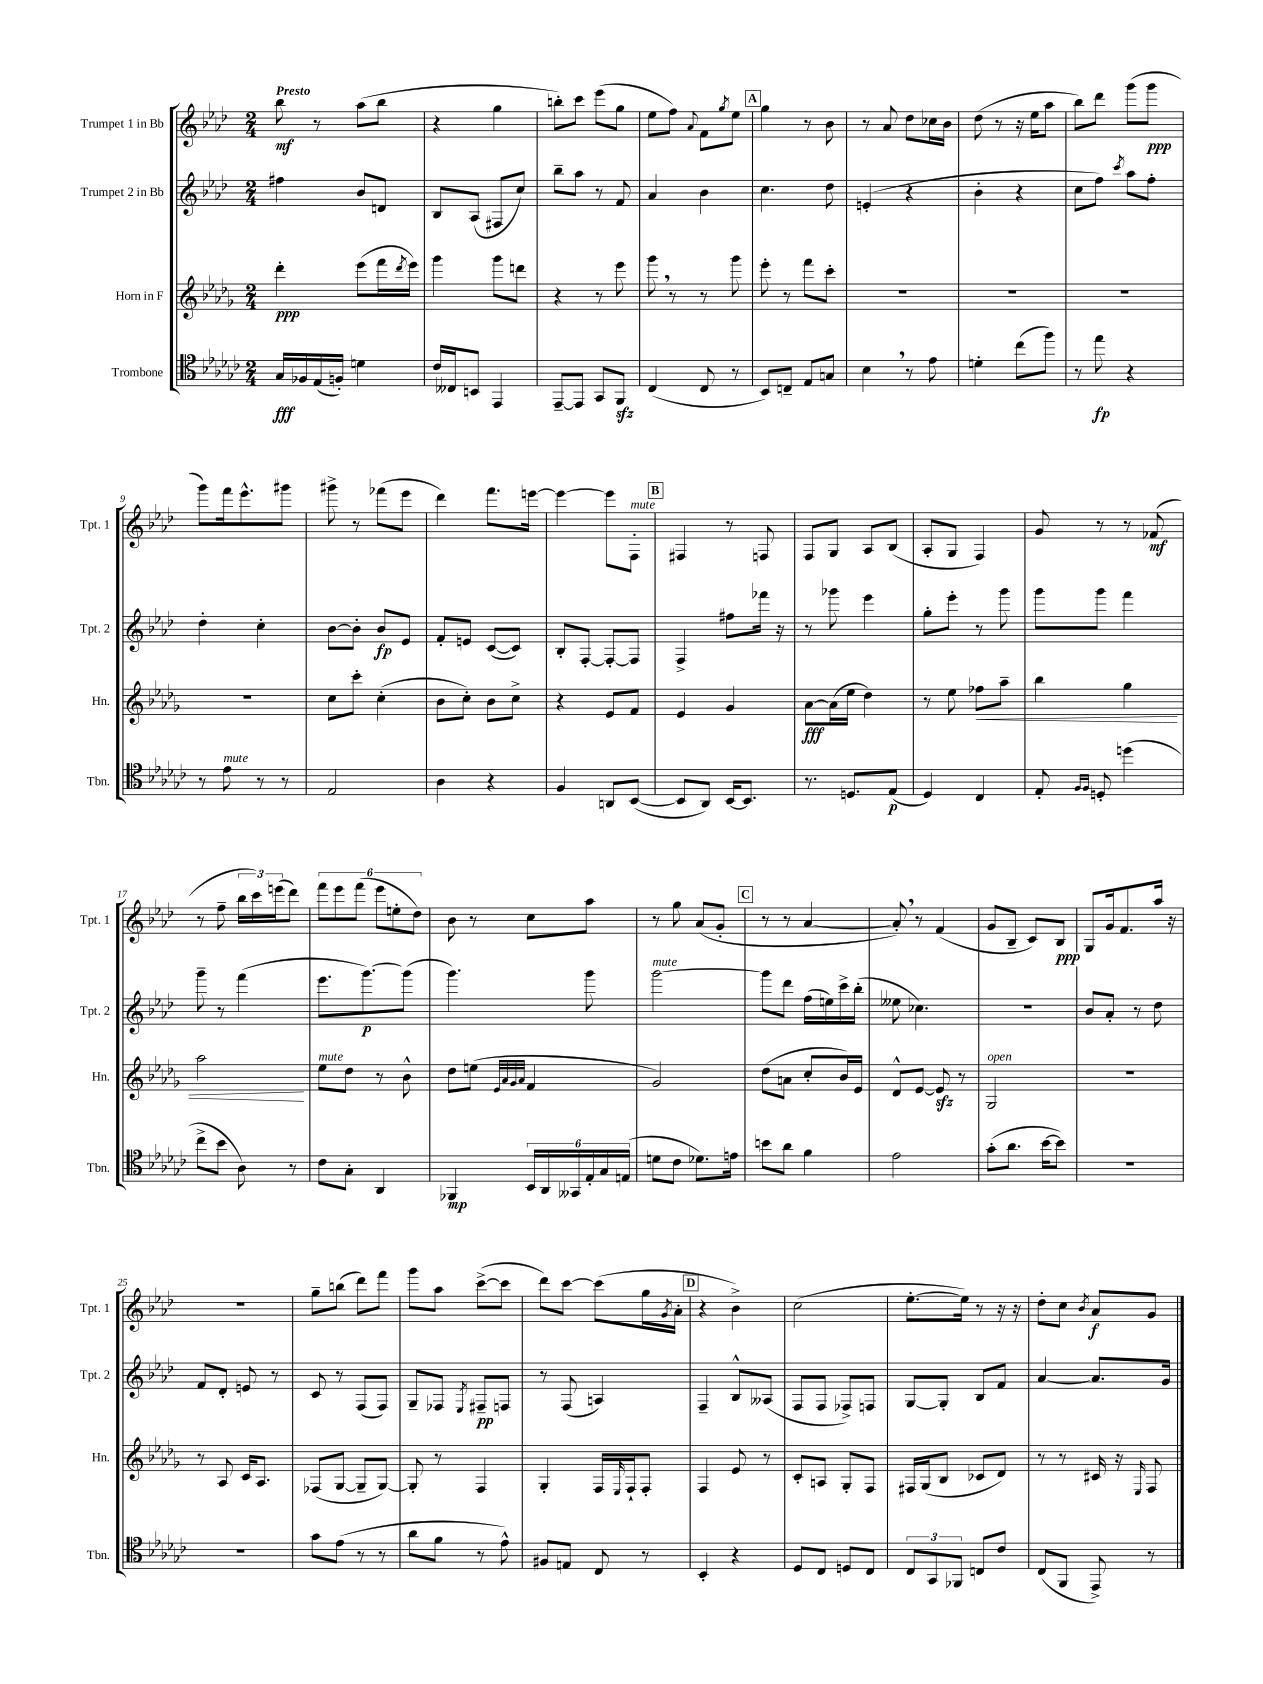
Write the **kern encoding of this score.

**kern	**dynam	**kern	**dynam	**kern	**dynam	**kern	**dynam
*part4	*part4	*part3	*part3	*part2	*part2	*part1	*part1
*staff4	*staff4	*staff3	*staff3	*staff2	*staff2	*staff1	*staff1
*I"Trombone	*	*I"Horn in F	*	*I"Trumpet 2 in Bb	*	*I"Trumpet 1 in Bb	*
*I'Tbn.	*	*I'Hn.	*	*I'Tpt. 2	*	*I'Tpt. 1	*
*clefC4	*	*clefG2	*	*clefG2	*	*clefG2	*
*k[b-e-a-d-g-c-]	*	*k[b-e-a-d-g-]	*	*k[b-e-a-d-]	*	*k[b-e-a-d-]	*
*M2/4	*	*M2/4	*	*M2/4	*	*M2/4	*
=1	=1	=1	=1	=1	=1	=1	=1
!	!	!	!	!	!	!LO:TX:a:B:t=Presto	!
16G-/LL	fff	4ddd-'\	ppp	4ff#X\	.	8bb-\	mf
16F-X/	.	.	.	.	.	.	.
(16E-/	.	.	.	.	.	8r	.
16Fn'/JJ)	.	.	.	.	.	.	.
4dn\	.	(8eee-\L	.	8b-/L	.	(8aa-\L	.
.	.	16fff\L	.	8dn/J	.	8bb-\J	.
.	.	8qddd-/	.	.	.	.	.
.	.	16eee-\JJ)	.	.	.	.	.
=2	=2	=2	=2	=2	=2	=2	=2
16c-/LL	.	4ggg-\	.	8B-/L	.	4r	.
16C--X/J	.	.	.	.	.	.	.
8BBn/J	.	.	.	(8A-/J	.	.	.
4EE-/	.	8ggg-\L	.	8F#X/L	.	4gg\	.
.	.	8dddn\J	.	8cc/J)	.	.	.
=3	=3	=3	=3	=3	=3	=3	=3
[8EE-~/L	.	4r	.	8bb-~\L	.	8bbn'\L)	.
8EE-/J]	.	.	.	8aa-\J	.	8ccc\J	.
8GG-/L	.	8r	.	8r	.	(8eee-\L	.
8FFzz/J	.	8eee-\	.	8f/	.	8gg\J	.
=4	=4	=4	=4	=4	=4	=4	=4
(4C-/	.	8ggg-,\	.	4a-/	.	8ee-\L	.
.	.	8r	.	.	.	8ff\J)	.
.	.	.	.	.	.	8qqa-/	.
8C-/	.	8r	.	4b-\	.	8f\L	.
.	.	.	.	.	.	8qgg/	.
8r	.	8ggg-\	.	.	.	8ee-\J	.
!!LO:REH:place=s1:t=A
=5	=5	=5	=5	=5	=5	=5	=5
8BB-/L)	.	8eee-'\	.	4.cc\	.	4gg\	.
8Cn~/J	.	8r	.	.	.	.	.
8E-/L	.	8fff\L	.	.	.	8r	.
8Gn/J	.	8ccc'\J	.	8dd-\	.	8b-\	.
=6	=6	=6	=6	=6	=6	=6	=6
4B-,\	.	2r	.	(4en'/	.	8r	.
.	.	.	.	.	.	8a-/	.
8r	.	.	.	4r	.	8dd-\L	.
8e-\	.	.	.	.	.	16cc-X\L	.
.	.	.	.	.	.	16b-\JJ	.
=7	=7	=7	=7	=7	=7	=7	=7
4dn'\	.	2r	.	4b-'\	.	(8dd-\	.
.	.	.	.	.	.	8r	.
(8cc-\L	.	.	.	4r	.	16r	.
.	.	.	.	.	.	16ee-\KL	.
8ff\J)	.	.	.	.	.	8aa-\J	.
=8	=8	=8	=8	=8	=8	=8	=8
8r	.	2r	.	8cc\L	.	8bb-\L)	.
8ee-\	fp	.	.	8ff\J)	.	8ddd-\J	.
.	.	.	.	8qccc/	.	.	.
4r	.	.	.	8aa-\L	.	(8ggg\L	.
.	.	.	.	8ff'\J	.	8ggg\J	ppp
!!LO:LB:g=z
=9	=9	=9	=9	=9	=9	=9	=9
8r	.	2r	.	4dd-'\	.	8ggg\L)	.
!LO:TX:a:i:t=mute	!	!	!	!	!	!	!
8e-\	.	.	.	.	.	16fff\k	.
.	.	.	.	.	.	8.eee-^^\	.
8r	.	.	.	4cc'\	.	.	.
8r	.	.	.	.	.	8ggg#X\J	.
=10	=10	=10	=10	=10	=10	=10	=10
2E-/	.	8cc\L	.	[8b-\L	.	8ggg#X^\	.
.	.	8ccc'\J	.	8b-'\J]	.	8r	.
.	.	(4cc'\	.	8b-/L	fp	(8fff-X\L	.
.	.	.	.	8e-/J	.	8eee-\J	.
=11	=11	=11	=11	=11	=11	=11	=11
4A-\	.	8b-\L	.	8f'/L	.	4ddd-\)	.
.	.	8cc'\J)	.	8en/J	.	.	.
4r	.	8b-\L	.	([8c/L	.	8.fff\L	.
.	.	8cc^\J	.	8c/J])	.	.	.
.	.	.	.	.	.	[16eeen\Jk	.
=12	=12	=12	=12	=12	=12	=12	=12
4F/	.	4r	.	8B-'/L	.	4eee\_	.
.	.	.	.	[8F'/J	.	.	.
8AAn/L	.	8e-/L	.	8F'/L_	.	8eee\L]	.
!	!	!	!	!	!	!LO:TX:a:i:t=mute	!
([8BB-/J	.	8f/J	.	8F/J]	.	8F'\J	.
!!LO:REH:place=s1:t=B
=13	=13	=13	=13	=13	=13	=13	=13
8BB-/L]	.	4e-/	.	4F^/	.	4F#X/	.
8AA-/J)	.	.	.	.	.	.	.
[16BB-/KL	.	4g-/	.	8ff#X\L	.	8r	.
8.BB-/J]	.	.	.	.	.	.	.
.	.	.	.	16fff-X\Jk	.	8Fn/	.
.	.	.	.	16r	.	.	.
=14	=14	=14	=14	=14	=14	=14	=14
8.r	.	[8a-\L	fff	8r	.	8F/L	.
.	.	(16a-\L]	.	8ggg-X\	.	8G/J	.
8.Dn/L	.	16ee-\JJ	.	.	.	.	.
.	.	4dd-\)	.	4eee-\	.	8A-/L	.
(8E-/J	p	.	.	.	.	(8B-/J	.
=15	=15	=15	=15	=15	=15	=15	=15
4D-/)	.	8r	.	8gg'\L	.	8A-'/L	.
.	.	8ee-\	.	8eee-'\J	.	8G/J	.
!	!	!	!LO:HP:b	!	!	!	!
4C-/	.	8ff-X\L	<	8r	.	4F/)	.
.	.	8aa-~\J	.	8ggg\	.	.	.
=16	=16	=16	=16	=16	=16	=16	=16
8E-'/	.	4bb-\	.	8ggg\L	.	8g/	.
16qqF/LL	.	.	.	.	.	.	.
16qqF/JJ	.	.	.	.	.	.	.
8Dn'/	.	.	.	8ggg\J	.	8r	.
(4ddn\	.	4gg-\	.	4fff\	.	8r	.
.	.	.	.	.	.	(8f-X/	mf
!!LO:LB:g=z
=17	=17	=17	=17	=17	=17	=17	=17
8cc-^\L	.	2aa-\	.	8ggg~\	.	8r	.
8b-\J	.	.	.	8r	.	8ff~\	.
8A-\)	.	.	.	(4fff\	.	24bb-\LL	.
.	.	.	.	.	.	24ccc\)	.
.	.	.	.	.	.	(24eeen\J	.
8r	.	.	.	.	.	8ddd-\J)	.
.	.	.	[	.	.	.	.
=18	=18	=18	=18	=18	=18	=18	=18
!	!	!LO:TX:a:i:t=mute	!	!	!	!	!
8c-\L	.	8ee-\L	.	8.eee-\L	.	12fff\L	.
.	.	.	.	.	.	12eee-\	.
8G-'\J	.	8dd-\J	.	.	.	.	.
.	.	.	.	.	.	(12fff\J	.
.	.	.	.	[8.ggg\)	p	.	.
4AA-/	.	8r	.	.	.	12eee-\L	.
.	.	.	.	.	.	12een'\	.
.	.	8b-^^\	.	(8ggg\J]	.	.	.
.	.	.	.	.	.	12dd-\J)	.
=19	=19	=19	=19	=19	=19	=19	=19
4FF-X/	mp	8dd-\L	.	4.ggg\)	.	8b-\	.
.	.	(8een\J	.	.	.	8r	.
.	.	32qqe-/LLL	.	.	.	.	.
.	.	32qqa-/	.	.	.	.	.
.	.	32qqg-/	.	.	.	.	.
.	.	32qqa-/JJJ	.	.	.	.	.
24BB-/LL	.	4f/	.	.	.	8cc\L	.
24AA-/	.	.	.	.	.	.	.
24GG--X/	.	.	.	.	.	.	.
24E-'/	.	.	.	8ggg\	.	8aa-\J	.
24G-/	.	.	.	.	.	.	.
(24En/JJ	.	.	.	.	.	.	.
=20	=20	=20	=20	=20	=20	=20	=20
!	!	!	!	!LO:TX:a:i:t=mute	!	!	!
8dn\L	.	2g-/)	.	[2ggg\	.	8r	.
8c-\J	.	.	.	.	.	8gg\	.
8.d-X\L)	.	.	.	.	.	(8a-/L	.
.	.	.	.	.	.	8g'/J	.
16en\Jk	.	.	.	.	.	.	.
!!LO:REH:place=s1:t=C
=21	=21	=21	=21	=21	=21	=21	=21
8bn\L	.	(8dd-\L	.	8ggg\L]	.	8r	.
8a-\J	.	8an\J	.	8ddd-\J	.	8r	.
4f\	.	8cc'/L	.	(16ff\LL	.	[4a-/	.
.	.	.	.	16een\)	.	.	.
.	.	16b-/L)	.	16ccc^\	.	.	.
.	.	16e-/JJ	.	(16bb-'\JJ	.	.	.
=22	=22	=22	=22	=22	=22	=22	=22
2e-\	.	8d-^^/L	.	8ee--X\	.	8a-',/])	.
.	.	[8e-/J	.	4.cc-X\)	.	8r	.
.	.	8e-zz/]	.	.	.	(4f/	.
.	.	8r	.	.	.	.	.
=23	=23	=23	=23	=23	=23	=23	=23
!	!	!LO:TX:a:i:t=open	!	!	!	!	!
(8g-'\L	.	2G-/	.	2r	.	8g/L	.
8.a-\J	.	.	.	.	.	8B-~/J	.
.	.	.	.	.	.	8c/L)	.
[16b-\KL	.	.	.	.	.	.	.
8b-\J])	.	.	.	.	.	8B-/J	ppp
=24	=24	=24	=24	=24	=24	=24	=24
2r	.	2r	.	8b-/L	.	8G/L	.
.	.	.	.	8a-'/J	.	16g/k	.
.	.	.	.	.	.	8.f/	.
.	.	.	.	8r	.	.	.
.	.	.	.	8dd-\	.	16aa-/Jk	.
.	.	.	.	.	.	16r	.
!!LO:LB:g=z
=25	=25	=25	=25	=25	=25	=25	=25
2r	.	8r	.	8f/L	.	2r	.
.	.	8A-/	.	8d-'/J	.	.	.
.	.	16c/KL	.	8en/	.	.	.
.	.	8.A-/J	.	.	.	.	.
.	.	.	.	8r	.	.	.
=26	=26	=26	=26	=26	=26	=26	=26
8g-\L	.	(8F-X/L	.	8c/	.	8gg~\L	.
(8e-\J	.	[8G-/J	.	8r	.	(8bbn\J	.
8r	.	8G-~/L]	.	(8F/L	.	8ddd-\L)	.
8r	.	[8G-/J)	.	8F/J)	.	8fff\J	.
=27	=27	=27	=27	=27	=27	=27	=27
8a-\L	.	8G-'/]	.	8G~/L	.	8ggg\L	.
8f\J	.	8r	.	8F-X/J	.	8aa-\J	.
.	.	.	.	8qE-/	.	.	.
8r	.	4F/	.	8F#X~/L	pp	([8ccc^\L	.
8e-^^\)	.	.	.	8Fn/J	.	8ccc\J]	.
=28	=28	=28	=28	=28	=28	=28	=28
8F#X/L	.	4G-'/	.	8r	.	8ddd-\L)	.
8En/J	.	.	.	(8F/	.	[8ccc\J	.
8C-/	.	16F/LL	.	4An/)	.	(8ccc\L]	.
.	.	16qqE-/	.	.	.	.	.
.	.	16F`/J	.	.	.	.	.
8r	.	8F'/J	.	.	.	16gg\L	.
.	.	.	.	.	.	8qg/	.
.	.	.	.	.	.	16a-'\JJ	.
!!LO:REH:place=s1:t=D
=29	=29	=29	=29	=29	=29	=29	=29
4BB-'/	.	4F/	.	4F~/	.	4r	.
4r	.	8e-/	.	8B-^^/L	.	4b-^\)	.
.	.	8r	.	(8A--X/J	.	.	.
=30	=30	=30	=30	=30	=30	=30	=30
8D-/L	.	8c'/L	.	8F/L	.	(2cc\	.
8C-/J	.	8An/J	.	8F/J	.	.	.
8Dn/L	.	8G-'/L	.	8F-X^/L)	.	.	.
8C-/J	.	8F/J	.	8Fn/J	.	.	.
=31	=31	=31	=31	=31	=31	=31	=31
12C-/L	.	16F#X/LL	.	[8G/L	.	[8.ee-'\L	.
.	.	(16G-/J	.	.	.	.	.
12GG-/	.	.	.	.	.	.	.
.	.	8B-/J	.	8G'/J]	.	.	.
12FF-X/J	.	.	.	.	.	.	.
.	.	.	.	.	.	16ee-\Jk])	.
8Cn/L	.	8c-X/L	.	8B-/L	.	8r	.
8c-/J	.	8d-/J)	.	8f/J	.	16r	.
.	.	.	.	.	.	16r	.
=32	=32	=32	=32	=32	=32	=32	=32
(8C-/L	.	8r	.	[4a-/	.	8dd-'\L	.
8FF/J	.	8r	.	.	.	8cc\J	.
.	.	.	.	.	.	8qb-/	.
8EE-^/)	.	16c#X/	.	8.a-/L]	.	8a-/L	f
.	.	16r	.	.	.	.	.
.	.	16qqE-/	.	.	.	.	.
8r	.	8F/	.	.	.	8g/J	.
.	.	.	.	16g/Jk	.	.	.
==	==	==	==	==	==	==	==
*-	*-	*-	*-	*-	*-	*-	*-
